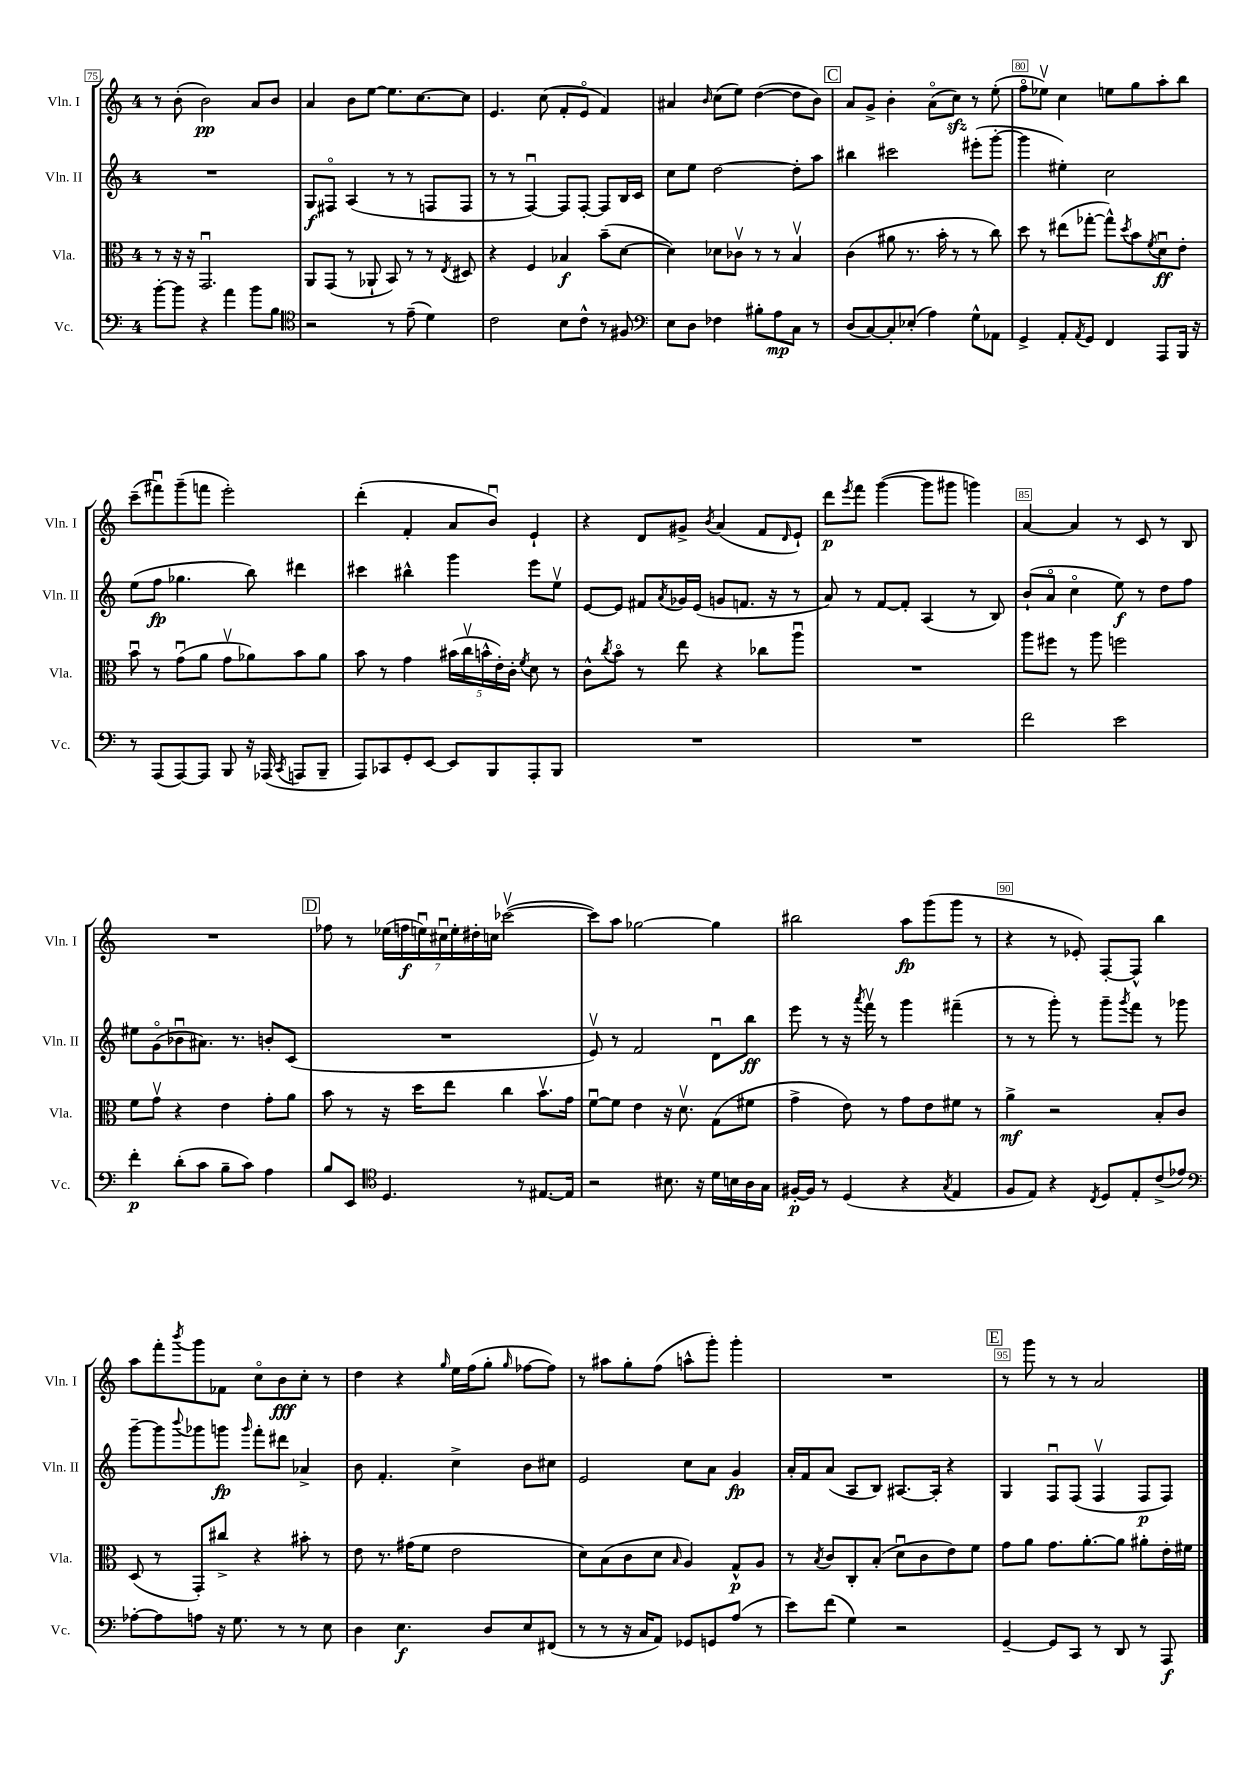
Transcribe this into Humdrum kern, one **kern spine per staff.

**kern	**dynam	**kern	**dynam	**kern	**dynam	**kern	**dynam
*part4	*part4	*part3	*part3	*part2	*part2	*part1	*part1
*staff4	*staff4	*staff3	*staff3	*staff2	*staff2	*staff1	*staff1
*I"Vc.	*	*I"Vla.	*	*I"Vln. II	*	*I"Vln. I	*
*I'Vc.	*	*I'Vla.	*	*I'Vln. II	*	*I'Vln. I	*
*clefF4	*	*clefC3	*	*clefG2	*	*clefG2	*
*k[]	*	*k[]	*	*k[]	*	*k[]	*
*M4/4	*	*M4/4	*	*M4/4	*	*M4/4	*
=75	=75	=75	=75	=75	=75	=75	=75
[8b'\L	.	8r	.	1r	.	8r	.
8b\J]	.	16r	.	.	.	(8b'\	.
.	.	16r	.	.	.	.	.
4r	.	2.GGu/	.	.	.	2b\)	pp
4a\	.	.	.	.	.	.	.
8b\L	.	.	.	.	.	8a/L	.
8B\J	.	.	.	.	.	8b/J	.
=76	=76	=76	=76	=76	=76	=76	=76
*clefC4	*	*	*	*	*	*	*
2r	.	8AA/L	.	8G/L	f	4a/	.
.	.	(8GG/J	.	8F#X/J	.	.	.
.	.	8r	.	(4A/	.	8b\L	.
.	.	8AA-X`/	.	.	.	[8ee\J	.
8r	.	8BB/)	.	8r	.	8.ee\L]	.
(8e~\	.	8r	.	8r	.	.	.
.	.	.	.	.	.	[8.cc\	.
4d\)	.	8r	.	8Fn/L	.	.	.
.	.	8qE/	.	.	.	.	.
.	.	8D#X/	.	8F/J	.	8cc\J]	.
=77	=77	=77	=77	=77	=77	=77	=77
2c\	.	4r	.	8r	.	4.e/	.
.	.	.	.	8r	.	.	.
.	.	4F/	.	[4Fu/)	.	.	.
.	.	.	.	.	.	(8cc\	.
8B\L	.	4B-X/	f	8F/L]	.	8f'/L	.
8c^^\J	.	.	.	[8F'/J	.	8e/J	.
8r	.	(8b~\L	.	8F/L]	.	4f/)	.
8F#X/	.	[8d\J	.	16B/L	.	.	.
.	.	.	.	16c/JJ	.	.	.
=78	=78	=78	=78	=78	=78	=78	=78
*clefF4	*	*	*	*	*	*	*
8E\L	.	4d\])	.	8cc\L	.	4a#X/	.
8D\J	.	.	.	8ee\J	.	.	.
.	.	.	.	.	.	16qqb/	.
4F-X\	.	8d-X\L	.	[2dd\	.	(8cc\L	.
.	.	8c-Xv\J	.	.	.	8ee\J)	.
8B#X'\L	.	8r	.	.	.	([4dd\	.
8A\	mp	8r	.	.	.	.	.
8C\J	.	4Bv/	.	8dd'\L]	.	8dd\L]	.
8r	.	.	.	8aa\J	.	8b\J)	.
!!LO:REH:place=s1:t=C
=79	=79	=79	=79	=79	=79	=79	=79
(8D/L	.	(4c\	.	4bb#X\	.	8a/L	.
[8C/)	.	.	.	.	.	8g^/J	.
8C'/]	.	8a#X\	.	2ccc#X\	.	4b'\	.
(8E-X'/J	.	8.r	.	.	.	.	.
4A\)	.	.	.	.	.	(8a\L	.
.	.	16b'\	.	.	.	.	.
.	.	8r	.	.	.	8cczz\J)	.
8G^^\L	.	8r	.	(8eee#X'\L	.	8r	.
8AA-X\J	.	8cc\)	.	[8ggg'\J	.	(8ee'\	.
=80	=80	=80	=80	=80	=80	=80	=80
4GG^/	.	8dd\	.	4ggg\]	.	8ff\L	.
.	.	8r	.	.	.	8ee-Xv\J)	.
8AA'/L	.	(8ee#X\L	.	4ee#X'\)	.	4cc\	.
8qAA/	.	.	.	.	.	.	.
8GG/J	.	[8gg-X'\J	.	.	.	.	.
4FF/	.	8gg-^^\L])	.	2cc\	.	8een\L	.
.	.	8qdd/	.	.	.	.	.
.	.	8b\	.	.	.	8gg\	.
.	.	8qf/	.	.	.	.	.
8AAA/L	.	8du\	ff	.	.	8aa'\	.
16BBB/Jk	.	8e'\J	.	.	.	8bb\J	.
16r	.	.	.	.	.	.	.
!!LO:LB:g=z
=81	=81	=81	=81	=81	=81	=81	=81
8r	.	8bu\	.	(8ee\L	.	(8ccc~\L	.
(8AAA/L	.	8r	.	8ff\J	fp	8fff#Xu\)	.
[8AAA/)	.	(8gu\L	.	4.gg-X\	.	(8ggg~\	.
8AAA/J]	.	8a\J	.	.	.	8fffn\J	.
8BBB/	.	8gv\L	.	.	.	2eee'\)	.
16r	.	8a-X\)	.	8bb\)	.	.	.
(16AAA-X/	.	.	.	.	.	.	.
8qCC/	.	.	.	.	.	.	.
8AAAn/L	.	8b\	.	4ddd#X\	.	.	.
8BBB~/J	.	8a-\J	.	.	.	.	.
=82	=82	=82	=82	=82	=82	=82	=82
8AAA/L)	.	8b\	.	4ccc#X\	.	(4ddd'\	.
8CC-X/	.	8r	.	.	.	.	.
8GG'/	.	4g\	.	4bb#X^^\	.	4f'/	.
[8EE/J	.	.	.	.	.	.	.
8EE/L]	.	(20b#X\LL	.	4ggg\	.	8a/L	.
.	.	20ccv\	.	.	.	.	.
.	.	20bn^^\	.	.	.	.	.
8BBB/	.	.	.	.	.	8bu/J)	.
.	.	20e'\)	.	.	.	.	.
.	.	20c'\JJ	.	.	.	.	.
.	.	8qf/	.	.	.	.	.
8AAA'/	.	8d\	.	8eee\L	.	4e`/	.
8BBB/J	.	8r	.	8eev\J	.	.	.
=83	=83	=83	=83	=83	=83	=83	=83
1r	.	8c^^\L	.	[8e/L	.	4r	.
.	.	8qcc/	.	.	.	.	.
.	.	8b\J	.	8e/J]	.	.	.
.	.	8r	.	8f#X/L	.	8d/L	.
.	.	.	.	8qa/	.	.	.
.	.	8ee\	.	16g-X/L	.	8g#X^/J	.
.	.	.	.	(16e/JJ	.	.	.
.	.	.	.	.	.	8qb/	.
.	.	4r	.	8gn/L	.	(4a/	.
.	.	.	.	8.fn/J	.	.	.
.	.	8cc-X\L	.	.	.	8f/L	.
.	.	.	.	16r	.	.	.
.	.	.	.	.	.	16qqd/	.
.	.	8aau\J	.	8r	.	8e`/J)	.
=84	=84	=84	=84	=84	=84	=84	=84
1r	.	1r	.	8a/)	.	8ddd\L	p
.	.	.	.	.	.	8qeee/	.
.	.	.	.	8r	.	8fff\J	.
.	.	.	.	[8f/L	.	([4ggg\	.
.	.	.	.	8f'/J]	.	.	.
.	.	.	.	(4A/	.	8ggg\L]	.
.	.	.	.	.	.	8ggg#X\J	.
.	.	.	.	8r	.	4gggn\)	.
.	.	.	.	8B/)	.	.	.
=85	=85	=85	=85	=85	=85	=85	=85
2f\	.	8aa\L	.	(8b`/L	.	[4a/	.
.	.	8ff#X\J	.	8a/J	.	.	.
.	.	8r	.	4cc\	.	4a/]	.
.	.	8aa\	.	.	.	.	.
2e\	.	2ffn\	.	8ee\)	f	8r	.
.	.	.	.	8r	.	8c/	.
.	.	.	.	8dd\L	.	8r	.
.	.	.	.	8ff\J	.	8B/	.
!!LO:LB:g=z
=86	=86	=86	=86	=86	=86	=86	=86
4f'\	p	8f\L	.	8ee#X\L	.	1r	.
.	.	8gv\J	.	(8g\	.	.	.
(8d'\L	.	4r	.	8b-Xu\	.	.	.
8c\J	.	.	.	8.a#X\J)	.	.	.
8B~\L	.	4e\	.	.	.	.	.
.	.	.	.	8.r	.	.	.
8c\J)	.	.	.	.	.	.	.
4A\	.	8g'\L	.	8bn'/L	.	.	.
.	.	8a\J	.	(8c/J	.	.	.
!!LO:REH:place=s1:t=D
=87	=87	=87	=87	=87	=87	=87	=87
8B/L	.	8b\	.	1r	.	8ff-X\	.
8EE/J	.	8r	.	.	.	8r	.
*clefC4	*	*	*	*	*	*	*
4.D/	.	16r	.	.	.	(28ee-X\LL	.
.	.	.	.	.	.	28ffn\	f
.	.	16dd\KL	.	.	.	.	.
.	.	.	.	.	.	28eenu\)	.
.	.	.	.	.	.	28cc#Xu\	.
.	.	8ee\J	.	.	.	.	.
.	.	.	.	.	.	28ee'\	.
.	.	.	.	.	.	28dd#X'\	.
.	.	.	.	.	.	28ccn\JJ	.
.	.	4cc\	.	.	.	([2ccc-Xv\	.
8r	.	.	.	.	.	.	.
[8.E#X/L	.	8.bv\L	.	.	.	.	.
16E#/Jk]	.	16g\Jk	.	.	.	.	.
=88	=88	=88	=88	=88	=88	=88	=88
2r	.	[8fu\L	.	8ev/)	.	8ccc-\L])	.
.	.	8f\J]	.	8r	.	8aa\J	.
.	.	4e\	.	2f/	.	[2gg-X\	.
8.B#X\	.	16r	.	.	.	.	.
.	.	8.dv\	.	.	.	.	.
16r	.	.	.	.	.	.	.
16d\LL	.	(8G\L	.	8du\L	.	4gg-\]	.
16Bn\	.	.	.	.	.	.	.
16A\	.	8f#X\J	.	8bb\J	ff	.	.
16G\JJ	.	.	.	.	.	.	.
=89	=89	=89	=89	=89	=89	=89	=89
[16F#X'/LL	p	4g^\	.	8eee\	.	2bb#X\	.
16F#/JJ]	.	.	.	.	.	.	.
8r	.	.	.	8r	.	.	.
(4D/	.	8e\)	.	16r	.	.	.
.	.	.	.	8qaaa/	.	.	.
.	.	.	.	16fffv\	.	.	.
.	.	8r	.	8r	.	.	.
4r	.	8g\L	.	4ggg\	.	8aa\L	fp
.	.	8e\	.	.	.	(8ggg\	.
8qG/	.	.	.	.	.	.	.
4E/	.	8f#X\J	.	(4fff#X~\	.	8ggg\J	.
.	.	8r	.	.	.	8r	.
=90	=90	=90	=90	=90	=90	=90	=90
8F/L	.	4a^\	mf	8r	.	4r	.
8E/J)	.	.	.	8r	.	.	.
4r	.	2r	.	8ggg'\)	.	8r	.
.	.	.	.	8r	.	8e-X'/)	.
8qC/	.	.	.	.	.	.	.
8D/L	.	.	.	8ggg~\L	.	[8F'/L	.
.	.	.	.	8qggg/	.	.	.
8E'/	.	.	.	8fff\J	.	8F^^/J]	.
(8c^/	.	8B'/L	.	8r	.	4bb\	.
8e-X/J)	.	8c/J	.	8ggg-X\	.	.	.
!!LO:LB:g=z
=91	=91	=91	=91	=91	=91	=91	=91
*clefF4	*	*	*	*	*	*	*
[8A-X'\L	.	(8D/	.	[8ggg~\L	.	8aa\L	.
8A-\]	.	8r	.	8ggg\]	.	8fff'\	.
.	.	.	.	8qqbbb/	.	8qbbb/	.
8An\J	.	8GG'/L)	.	8ggg-X\	.	8ggg\	.
16r	.	8cc#X^/J	.	8gggn\J	fp	8f-X\J	.
8.G\	.	.	.	.	.	.	.
.	.	.	.	16qqggg/	.	.	.
.	.	4r	.	8fff'\L	.	8cc\L	.
8r	.	.	.	8ddd#X\J	.	8b\	fff
8r	.	8b#X'\	.	4a-X^/	.	8cc'\J	.
8E\	.	8r	.	.	.	8r	.
=92	=92	=92	=92	=92	=92	=92	=92
4D\	.	8e\	.	8b\	.	4dd\	.
.	.	8.r	.	4.f'/	.	.	.
4.E\	f	.	.	.	.	4r	.
.	.	(16g#X\KL	.	.	.	.	.
.	.	8f\J	.	.	.	.	.
.	.	.	.	.	.	16qqgg/	.
.	.	2e\	.	4cc^\	.	16ee\LL	.
.	.	.	.	.	.	(16ff\J	.
8D/L	.	.	.	.	.	8gg'\J	.
.	.	.	.	.	.	16qqgg/	.
8E/	.	.	.	8b\L	.	[8ff-X\L	.
(8FF#X/J	.	.	.	8cc#X\J	.	8ff-\J])	.
=93	=93	=93	=93	=93	=93	=93	=93
8r	.	8d\L)	.	2e/	.	8r	.
8r	.	(8B\	.	.	.	8aa#X\L	.
16r	.	8c\	.	.	.	8gg'\	.
16C/KL	.	.	.	.	.	.	.
8AA/J)	.	8d\J	.	.	.	(8ff\J	.
.	.	16qqB/	.	.	.	.	.
8GG-X/L	.	4A/)	.	8cc\L	.	8aan^^\L	.
8GGn/	.	.	.	8a\J	.	8ggg'\J)	.
(8A/J	.	8G^^/L	p	4g/	fp	4ggg'\	.
8r	.	8A/J	.	.	.	.	.
=94	=94	=94	=94	=94	=94	=94	=94
8e\L)	.	8r	.	16a'/LL	.	1r	.
.	.	.	.	16f/J	.	.	.
.	.	8qB/	.	.	.	.	.
(8f\J	.	8c/L	.	(8a/J	.	.	.
4G\)	.	8C'/	.	8A/L	.	.	.
.	.	(8B'/J	.	8B/J)	.	.	.
2r	.	8du\L	.	[8.A#X/L	.	.	.
.	.	8c\	.	.	.	.	.
.	.	.	.	16A#'/Jk]	.	.	.
.	.	8e\)	.	4r	.	.	.
.	.	8f\J	.	.	.	.	.
!!LO:REH:place=s1:t=E
=95	=95	=95	=95	=95	=95	=95	=95
[4GG~/	.	8g\L	.	4G/	.	8r	.
.	.	8a\J	.	.	.	8ggg\	.
8GG/L]	.	8.g\L	.	8Fu/L	.	8r	.
8CC/J	.	.	.	(8F/J	.	8r	.
.	.	[8.a'\	.	.	.	.	.
8r	.	.	.	4Fv/	.	2a/	.
8DD/	.	8a\J]	.	.	.	.	.
8r	.	8a#X'\L	.	8F/L	p	.	.
8AAA/	f	16e'\L	.	8F/J)	.	.	.
.	.	16f#X\JJ	.	.	.	.	.
==	==	==	==	==	==	==	==
*-	*-	*-	*-	*-	*-	*-	*-
